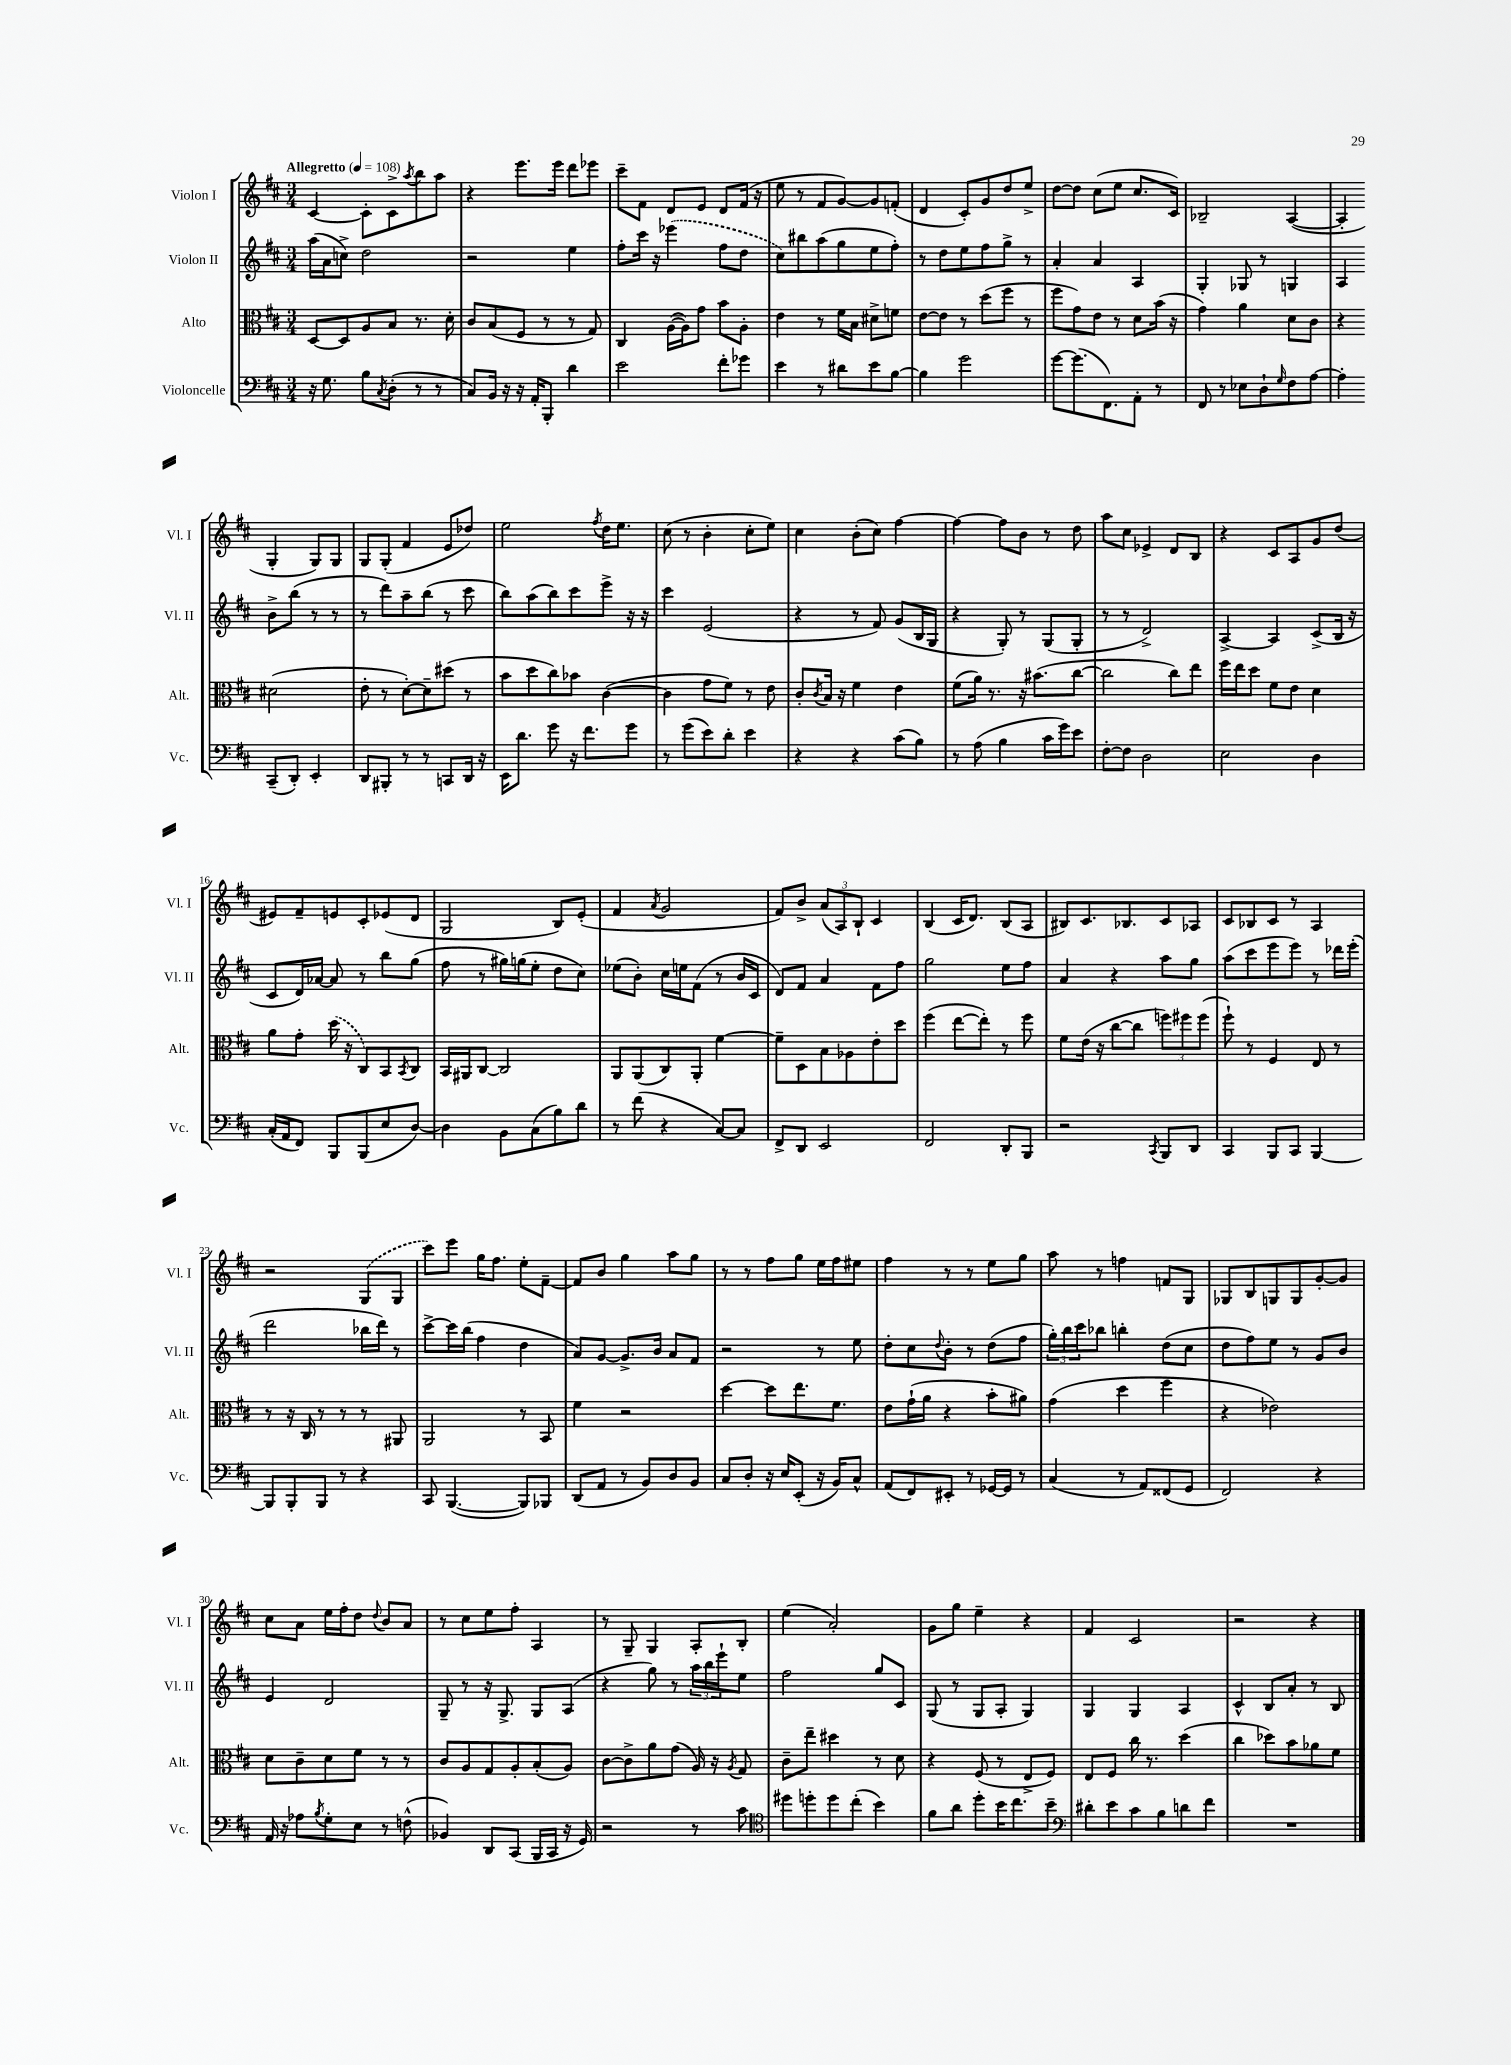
<<
\new StaffGroup <<
\new Staff = "s0" \with { instrumentName = "Violon I" shortInstrumentName = "Vl. I" } {
    \clef treble \key d \major \numericTimeSignature \time 3/4 \tempo "Allegretto" 4 = 108
    cis'4~ cis'8-. cis'8-> \acciaccatura { a''8 } b''8 a''8 |
    r4 e'''8. e'''16 d'''8 ees'''8 |
    cis'''8-- fis'8 d'8 e'8 d'8 fis'16( r16 |
    e''8 r8 fis'8 g'8~) g'8 f'8-.( |
    d'4 cis'8-.) g'8 d''8 e''8-> |
    d''8~ d''8 cis''8( e''8 cis''8. cis'16) |
    bes2-- a4~( |
    a4-. g4-. g8) g8 |
    g8 g8-.( fis'4 e'8 des''8) |
    e''2 \acciaccatura { fis''8 } d''16 e''8. |
    cis''8( r8 b'4-. cis''8-. e''8) |
    cis''4 b'8-.( cis''8) fis''4~ |
    fis''4~ fis''8 b'8 r8 d''8 |
    a''8 cis''8 ees'4-> d'8 b8 |
    r4 cis'8 a8 g'8 d''8( |
    eis'8) fis'8-- e'8 cis'8-. ees'8( d'8 |
    g2 b8) e'8-.( |
    fis'4 \acciaccatura { a'8 } g'2 |
    fis'8) b'8-> \tuplet 3/2 { a'8( a8) b8-! } cis'4 |
    b4( cis'16 d'8.) b8( a8 |
    bis8) cis'8. bes8. cis'8 aes8 |
    cis'8 bes8 cis'8 r8 a4 |
    r2 \once \slurDashed g8( g8 |
    cis'''8) e'''8 g''16 fis''8. e''8-. fis'8~-- |
    fis'8 b'8 g''4 a''8 g''8 |
    r8 r8 fis''8 g''8 e''16 fis''16 eis''8 |
    fis''4 r8 r8 e''8 g''8 |
    a''8 r8 f''4 f'8 g8 |
    ges8 b8 g8 g8 g'8~-. g'8 |
    cis''8 a'8 e''16 fis''16-. d''8 \appoggiatura { d''8 } b'8 a'8 |
    r8 cis''8 e''8 fis''8-. a4 |
    r8 g8-- g4 a8-. b8-. |
    e''4( a'2-.) |
    g'8 g''8 e''4-- r4 |
    fis'4 cis'2 |
    r2 r4 \bar "|." |
}
\new Staff = "s1" \with { instrumentName = "Violon II" shortInstrumentName = "Vl. II" } {
    \clef treble \key d \major \numericTimeSignature \time 3/4
    a''16( a'16 c''8->) d''2 |
    r2 e''4 |
    fis''8-. cis'''16 r16 \once \slurDashed ees'''4( fis''8 d''8 |
    cis''8) bis''8 a''8( g''8 e''8 fis''8-.) |
    r8 d''8 e''8 fis''8 g''8-> r8 |
    a'4-. a'4 a4 |
    g4-. ges8 r8 g4 |
    a4 b'8-> b''8( r8 r8 |
    r8 d'''8) a''8-- b''8( r8 cis'''8 |
    b''8) a''8( b''8) cis'''8 e'''8-> r16 r16 |
    cis'''4 e'2( |
    r4 r8 fis'8) g'8( b16 g16 |
    r4 g8-.) r8 g8( g8-. |
    r8 r8 d'2->) |
    a4~-> a4 cis'8->( b16 r16 |
    cis'8 d'16) aes'16~ aes'8 r8 b''8 g''8( |
    fis''8 r8 gis''16) g''16( e''8-. d''8 cis''8) |
    ees''8( b'8-.) cis''16 e''16 fis'8( r8 b'16 cis'16 |
    d'8) fis'8 a'4 fis'8 fis''8 |
    g''2 e''8 fis''8 |
    a'4 r4 a''8 g''8 |
    a''8( cis'''8 e'''8 e'''8) r8 des'''16 e'''16-.( |
    d'''2 bes''16 d'''16) r8 |
    cis'''8~-> cis'''16 b''16( fis''4 d''4 |
    a'8) g'8~ g'8.-> b'16 a'8 fis'8 |
    r2 r8 e''8 |
    d''8-. cis''8 \appoggiatura { d''8 } b'8-. r8 d''8( fis''8 |
    \tuplet 3/2 { g''16-.) b''16 cis'''16 } bes''8 b''4-. d''8( cis''8 |
    d''8 fis''8) e''8 r8 g'8 b'8 |
    e'4 d'2 |
    g8-- r8 r16 g8.-> g8 a8( |
    r4 g''8) r8 \tuplet 3/2 { a''16 b''16 e'''16-! } e''8 |
    fis''2 g''8 cis'8 |
    g8( r8 g8 a8-. g4) |
    g4 g4 a4 |
    cis'4-^ b8 a'8-. r8 b8 \bar "|." |
}
\new Staff = "s2" \with { instrumentName = "Alto" shortInstrumentName = "Alt." } {
    \clef alto \key d \major \numericTimeSignature \time 3/4
    d8~ d8 a8 b8 r8. d'16-. |
    cis'8 b8( fis8 r8 r8 g8) |
    cis4 a16~( a16) g'8 b'8 a8-. |
    e'4 r8 fis'16 b16 dis'8-> f'8 |
    e'8~ e'8 r8 d''8( fis''8 r8 |
    fis''8 g'8) e'8 r8 d'8 b'16( r16 |
    g'4) a'4 d'8 cis'8 |
    r4 dis'2( |
    e'8-. r8 d'8~-.) d'8-- dis''8( r8 |
    b'8 d''8 cis''8) bes'8 cis'4~( |
    cis'4 g'8 fis'8) r8 e'8 |
    cis'8-. \acciaccatura { cis'8 } b16 r16 fis'4 e'4 |
    fis'8( a'16) r8. r16 bis'8.( cis''8~ |
    cis''2 cis''8) e''8 |
    fis''16 e''16 d''8 fis'8 e'8 d'4 |
    a'8 g'8-. \once \slurDashed d''16( r16 cis8) b,8 \acciaccatura { b,8 } cis8 |
    b,16 ais,16 cis8~ cis2 |
    a,8 a,8( cis8) a,8-. fis'4~ |
    fis'8-- d8 b8 aes8 e'8-. d''8 |
    fis''4( e''8~ e''8-.) r8 fis''8 |
    fis'8 e'16( r16 cis''8~ cis''8 \tuplet 3/2 { f''8) fis''8 fis''8( } |
    fis''8-!) r8 fis4 e8 r8 |
    r8 r16 cis16 r8 r8 r8 ais,8 |
    a,2 r8 b,8 |
    fis'4 r2 |
    d''4~ d''8 e''8. fis'8. |
    e'8 g'16-!( a'16 r4 b'8-. ais'8) |
    g'4( d''4 fis''4 |
    r4 ees'2) |
    d'8 cis'8-- d'8 fis'8 r8 r8 |
    cis'8 a8 g8 a8-. b8-.( a8) |
    cis'8~ cis'8-> a'8 g'8( a16) r16 \acciaccatura { a8 } g8 |
    cis'8-- e''8-- dis''4 r8 d'8 |
    r4 fis8( r8 e8-> fis8) |
    e8 fis8 cis''16 r8. d''4( |
    cis''4 des''8) b'8 aes'8 fis'8 \bar "|." |
}
\new Staff = "s3" \with { instrumentName = "Violoncelle" shortInstrumentName = "Vc." } {
    \clef bass \key d \major \numericTimeSignature \time 3/4
    r16 g8. b8 \acciaccatura { cis8 } d8-.( r8 r8 |
    cis8) b,16 r16 r16 a,16-. b,,8-. d'4 |
    e'2 fis'8-. ges'8 |
    e'4 r8 dis'8 e'8 b8~ |
    b4 g'2 |
    g'8~ g'8.( fis,8.) a,8-. r8 |
    fis,8 r8 ees8 d8-! \grace { g16 } fis8 a8~ |
    a4-. cis,8--( d,8-.) e,4-. |
    d,8 bis,,8-. r8 r8 c,8 d,16 r16 |
    e,16 d'8. g'8 r16 fis'8. g'8 |
    r8 g'8( e'8) d'8-. e'4 |
    r4 r4 cis'8( b8) |
    r8 a8( b4 cis'16 g'16) e'8 |
    fis8~-. fis8 d2 |
    e2 d4 |
    cis16-.( a,16 fis,8) b,,8 b,,8( e8 d8~) |
    d4 b,8 cis8( b8) d'8 |
    r8 fis'8( r4 cis8~) cis8 |
    fis,8-> d,8 e,2 |
    fis,2 d,8-. b,,8 |
    r2 \acciaccatura { cis,8 } b,,8 d,8 |
    cis,4 b,,8 cis,8 b,,4~ |
    b,,8 b,,8-. b,,8 r8 r4 |
    cis,8 b,,4.~( b,,8) bes,,8 |
    d,8( a,8 r8 b,8) d8 b,8 |
    cis8 d8-. r16 e16 e,8-.( r16 b,16) cis8-^ |
    a,8( fis,8) eis,8-. r8 ges,16~ ges,16 r8 |
    cis4( r8 a,8) fisis,8( g,8 |
    fis,2) r4 |
    a,16 r16 aes8 \acciaccatura { b8 } g8-. e8 r8 f8-^( |
    bes,4) d,8 cis,8( b,,16 cis,16 r16 g,16) |
    r2 r8 cis'8 |
    \clef tenor dis''8 d''8-. d''8 cis''8-.( b'4) |
    fis'8 a'8 d''8-. b'16 cis''8. b'8-- |
    \clef bass dis'8-. e'8 cis'8 b8 d'8 fis'8 |
    R2. \bar "|." |
}
>>
>>
